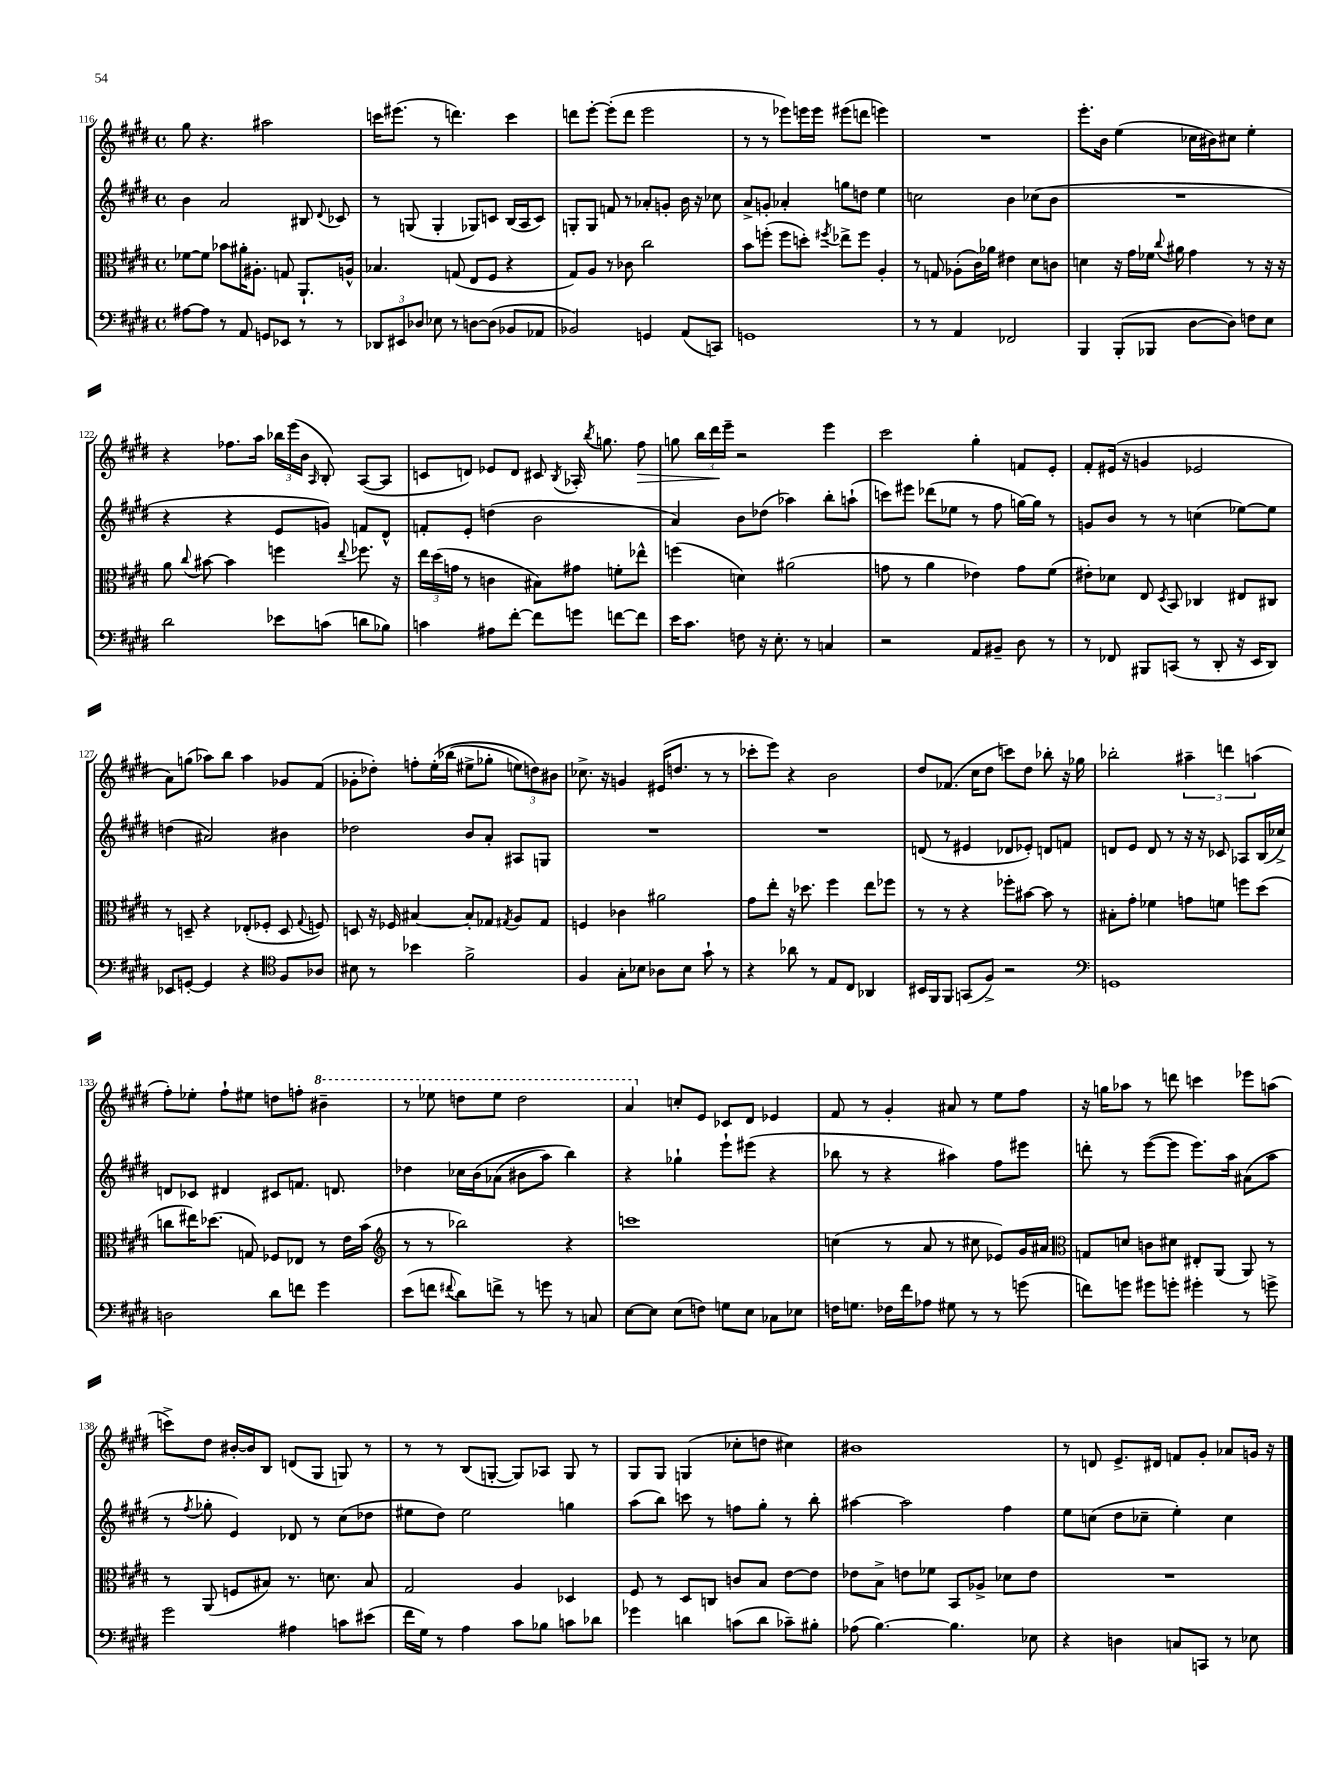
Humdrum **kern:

**kern	**kern	**kern	**kern	**dynam
*part4	*part3	*part2	*part1	*part1
*staff4	*staff3	*staff2	*staff1	*staff1
*clefF4	*clefC3	*clefG2	*clefG2	*
*k[f#c#g#d#]	*k[f#c#g#d#]	*k[f#c#g#d#]	*k[f#c#g#d#]	*
*M4/4	*M4/4	*M4/4	*M4/4	*
*met(c)	*met(c)	*met(c)	*met(c)	*
=116	=116	=116	=116	=116
[8A#X\L	[8f-X\L	4b\	8gg#\	.
8A#\J]	8f-\J]	.	4.r	.
8r	8b-X\L	2a/	.	.
8AA/	16a#X'\K	.	.	.
.	8.A#X'\J	.	.	.
8GGn/L	.	.	2aa#X\	.
8EE-X/J	8Gn/	.	.	.
8r	8.AA`/L	8B#X/	.	.
.	.	8qqd#/	.	.
8r	.	8c-X/	.	.
.	16An^^/Jk	.	.	.
=117	=117	=117	=117	=117
12DD-X/L	4.B-X/	8r	16cccn\KL	.
.	.	.	(8.eee#X\J	.
12EE#X/	.	.	.	.
.	.	(8Gn/	.	.
12D-X/J	.	.	.	.
8E-X\	.	4G'/	8r	.
8r	(8Gn/	.	4.dddn\)	.
[8Dn\L	8E/L	8G-X/L)	.	.
(8D\J]	8F#/J	8cn/J	.	.
8BB-X/L	4r	(16B/LL	4ccc\	.
.	.	16A/J	.	.
8AA-X/J	.	8c/J)	.	.
=118	=118	=118	=118	=118
2BB-X/)	8G#/L)	8Gn'/L	8dddn\L	.
.	8A/J	8G/J	[8eee'\J	.
.	8r	8fn/	(8eee'\L]	.
.	8c-X\	8r	8ddd\J	.
4GGn/	2cc#\	8a-X'/L	2eee\	.
.	.	8gn'/J	.	.
(8AA/L	.	16b\	.	.
.	.	16r	.	.
8CCn/J)	.	8cc-X\	.	.
=119	=119	=119	=119	=119
1GGn	8b\L	8a^/L	8r	.
.	(8ffn'\J	8gn'/J	8r	.
.	8ff\L	4a-X'/	8eee-X\L)	.
.	8ddn'\J)	.	16eeen\L	.
.	.	.	16eee\JJ	.
.	8qff#X/	.	.	.
.	8ee-X^\L	8ggn\L	(8eee#X\L	.
.	8ff#\J	8ddn\J	8dddn\J	.
.	4A'/	4ee\	4eeen\)	.
=120	=120	=120	=120	=120
8r	8r	2ccn\	1r	.
8r	8Gn/	.	.	.
4AA/	(8A-X'\L	.	.	.
.	16c#\L)	.	.	.
.	16a-X\JJ	.	.	.
2FF-X/	4e#X\	4b\	.	.
.	8d#\L	(8cc-X\L	.	.
.	8cn\J	8b\J	.	.
=121	=121	=121	=121	=121
4BBB/	4dn\	1r	8.eee'\L	.
.	.	.	16b\Jk	.
(8BBB'/L	16r	.	(4ee\	.
.	16g#\LL	.	.	.
8BBB-X/J	16f-X\JJ	.	.	.
.	8qqcc#/	.	.	.
.	16a#X\	.	.	.
[8D#\L	4g#\	.	16cc-X\LL	.
.	.	.	16b#X\J)	.
8D#\J])	.	.	8cc#X\J	.
8Fn\L	8r	.	4ee'\	.
8E\J	16r	.	.	.
.	16r	.	.	.
!!LO:LB:g=z
=122	=122	=122	=122	=122
2d#\	8a\	4r	4r	.
.	8qqcc#/	.	.	.
.	[8b#X\	.	.	.
.	4b#\]	4r	8.ff-X\L	.
.	.	.	16aa\Jk	.
8e-X\L	4ffn\	8e/L	24bb-X\LL	.
.	.	.	(24eee\	.
.	.	.	24b\JJ	.
.	.	.	16qqA/	.
(8cn\J	.	8gn/J)	8B'/)	.
.	8qqee/	.	.	.
8dn\L	8.ff-X\	8fn/L	([8A/L	.
8B-X\J)	.	8d#^^/J	8A/J]	.
.	16r	.	.	.
=123	=123	=123	=123	=123
4cn\	24ee\LL	8fn'/L	8cn/L	.
.	(24dd#\	.	.	.
.	24gn\JJ	.	.	.
.	8r	8e'/J	8dn/J)	.
8A#X\L	4cn\	(4ddn\	8e-X/L	.
[8f#'\J	.	.	8d/J	.
8f#\L]	8B#X\L)	2b\	8c#X/	.
.	.	.	8qB/	.
8gn\J	8g#X\J	.	16A-X'/	.
.	.	.	8qbb/	.
.	.	.	8.ggn\	.
[8fn\L	8fn'\L	.	.	.
!	!	!	!	!LO:HP:b
8f\J]	8ee-X^^\J	.	8ff#\	>
=124	=124	=124	=124	=124
16e\KL	(4ffn\	4a/)	8ggn\	.
8.c#\J	.	.	.	.
.	.	.	24bb\LL	.
.	.	.	24ddd#\	.
.	.	.	24eee~\JJ	]
8Fn\	4dn\)	8b\L	2r	.
16r	.	(8dd-X\J	.	.
8.E'\	.	.	.	.
.	(2a#X\	4aa-X\)	.	.
8r	.	.	.	.
4Cn/	.	8bb'\L	4eee\	.
.	.	(8aan`\J	.	.
=125	=125	=125	=125	=125
2r	8gn\	8cccn\L)	2ccc#\	.
.	8r	8eee#X\J	.	.
.	4a\	(8ddd-X\L	.	.
.	.	8ee-X\J	.	.
8AA/L	4e-X\)	8r	4gg#'\	.
8BB#X~/J	.	8ff#\	.	.
8D#\	8g\L	[16ggn\LL)	8fn/L	.
.	.	16gg\JJ]	.	.
8r	(8f#\J	8r	8e'/J	.
=126	=126	=126	=126	=126
8r	8e#X'\L)	8gn/L	8f#'/L	.
8FF-X/	8d-X\J	8b/J	(16e#X/Jk	.
.	.	.	16r	.
8BBB#X/L	8E/	8r	4gn/	.
.	8qD#/	.	.	.
(8CCn/J	8BB/	8r	.	.
8r	4C-X/	(4ccn\	2e-X/	.
8DD#'/	.	.	.	.
16r	8E#X/L	[8ee-X\L)	.	.
16EE/KL	.	.	.	.
8DD#/J)	8C#X/J	8ee-\J]	.	.
!!LO:LB:g=z
=127	=127	=127	=127	=127
8EE-X/L	8r	(4ddn\	8a\L)	.
[8GGn'/J	8Dn~/	.	(8ggn\J	.
4GG/]	4r	2a#X/)	8aa-X\L)	.
.	.	.	8bb\J	.
4r	(8E-X'/L	.	4aa-\	.
.	8F-X'/J	.	.	.
*clefC4	*	*	*	*
8F#/L	8D/	4b#X\	8g-X/L	.
.	8qqG#/	.	.	.
8A-X/J	8Fn/)	.	(8f#/J	.
=128	=128	=128	=128	=128
8B#X\	8Dn/	2dd-X\	8g-X'\L	.
8r	16r	.	8dd-X'\J)	.
.	16F-X/	.	.	.
4b-X\	[4B#X/	.	8ffn'\L	.
.	.	.	(16ee'\L	.
.	.	.	(16bb-X\JJ	.
2f#^\	8B#'/L]	8b/L	8ee#X^\L	.
.	8G-X/J	8a'/J	8gg-X'\J	.
.	8qG#X/	.	.	.
.	8A/L	8A#X/L	12een\L)	.
.	.	.	12ddn\)	.
.	8G#/J	8Gn/J	.	.
.	.	.	12b#X\J	.
=129	=129	=129	=129	=129
4F#/	4Fn/	1r	8.cc-X^\	.
.	.	.	16r	.
8G#'\L	4c-X\	.	4gn/	.
8B-X\J	.	.	.	.
8A-X\L	2a#X\	.	(16e#X/KL	.
.	.	.	8.ddn/J	.
8B-\J	.	.	.	.
8g#`\	.	.	8r	.
8r	.	.	8r	.
=130	=130	=130	=130	=130
4r	8g#\L	1r	8ccc-X'\L	.
.	8ee'\J	.	8eee\J)	.
8a-X\	16r	.	4r	.
.	8.dd-X\	.	.	.
8r	.	.	.	.
8E/L	4ff#\	.	2b\	.
8C#/J	.	.	.	.
4AA-X/	8ee\L	.	.	.
.	8ff-X\J	.	.	.
=131	=131	=131	=131	=131
16BB#X/LL	8r	(8dn/	8dd#/L	.
16FF#/J	.	.	.	.
8FF#/J	8r	8r	(8.f-X/J	.
(8GGn/L	4r	4e#X/	.	.
.	.	.	16cc#\KL	.
8F#^/J)	.	.	8dd#\J	.
2r	8ff-X'\L	8d-X/L	8cccn\L)	.
.	[8b#X\J	8e-X'/J)	8dd#\J	.
.	8b#\]	8dn/L	8bb-X'\	.
.	8r	8fn/J	16r	.
.	.	.	16gg-X\	.
=132	=132	=132	=132	=132
*clefF4	*	*	*	*
1GGn	8B#X'\L	8dn/L	2bb-X'\	.
.	8g#'\J	8e/J	.	.
.	4f-X\	8d/	.	.
.	.	8r	.	.
.	8gn\L	16r	6aa#X~\	.
.	.	16r	.	.
.	8fn\J	8c-X/	.	.
.	.	.	6dddn\	.
.	8ffn\L	8A-X/L	.	.
.	.	.	(6aan\	.
.	(8dd#\J	(16B/L	.	.
.	.	16cc-X^/JJ)	.	.
!!LO:LB:g=z
=133	=133	=133	=133	=133
2Dn\	8ccn\L	8dn/L	8ff#'\L)	.
.	16ee#X\K)	8c-X/J	8ee-X'\J	.
.	(8.dd-X\J	.	.	.
.	.	4d#X/	8ff#`\L	.
.	8Gn/)	.	8ee#X\J	.
8d#\L	8F-X/L	8c#X/L	8ddn\L	.
8fn\J	8E-X/J	8.fn/J	8ffn'\J	.
*	*	*	*8va	*
4g#\	8r	.	4bb#X~\	.
.	.	8.dn/	.	.
.	16e\LL	.	.	.
.	(16b\JJ	.	.	.
=134	=134	=134	=134	=134
*	*clefG2	*	*	*
(8e\L	8r	4dd-X\	8r	.
8fn\J	8r	.	8eee-X\	.
8qqf#X/	.	.	.	.
8d#\L)	2bb-X\)	16cc-X\LL	8dddn\L	.
.	.	(16b\J	.	.
8fn^\J	.	(8a-X\J	8eee-\J	.
8r	.	8b#X\L	2ddd\	.
8gn\	.	8aa\J)	.	.
8r	4r	4bb\)	.	.
8Cn/	.	.	.	.
=135	=135	=135	=135	=135
[8E\L	1cccn	4r	4aa/	.
8E\J]	.	.	.	.
*	*	*	*X8va	*
(8E\L	.	4gg-X`\	8ccn'/L	.
8Fn\J)	.	.	8e/J	.
8Gn\L	.	8eee`\L	8c-X/L	.
8E\J	.	(8eee#X\J	8d#/J	.
8C-X\L	.	4r	4e-X/	.
8E-X\J	.	.	.	.
=136	=136	=136	=136	=136
16Fn\KL	(4ccn\	8bb-X\	8f#/	.
8.Gn\J	.	.	.	.
.	.	8r	8r	.
16F-X\LL	8r	4r	4g#'/	.
16f#\J	.	.	.	.
8A-X\J	8a/	.	.	.
8G#X\	8r	4aa#X\)	8a#X/	.
8r	8cc#X\	.	8r	.
8r	8e-X/L)	8ff#\L	8ee\L	.
(8gn\	16g#/L	8eee#X\J	8ff#\J	.
.	16a#X/JJ	.	.	.
=137	=137	=137	=137	=137
*	*clefC3	*	*	*
8fn\L)	8Gn/L	8dddn'\	16r	.
.	.	.	16ggn\KL	.
8gn\J	8dn/J	8r	8aa-X\J	.
8g#X\L	8cn\L	([8eee\L	8r	.
8gn'\J	8d#X\J	8eee\J]	8dddn\	.
4g#X'\	8E#X'/L	8.eee\L)	4cccn\	.
.	(8AA/J	.	.	.
.	.	16aa\Jk	.	.
8r	8AA/)	(8a#X\L	8eee-X\L	.
8gn^\	8r	8aa\J	(8aan\J	.
!!LO:LB:g=z
=138	=138	=138	=138	=138
2g#\	8r	8r	8cccn^\L)	.
.	.	8qff#/	.	.
.	(8AA/	8gg-X'\	8dd#\J	.
.	8Fn/L	4e/)	[16b#X'/LL	.
.	.	.	16b#/J]	.
.	8B#X/J)	.	8B/J	.
4A#X\	8.r	8d-X/	(8dn/L	.
.	.	8r	8G#/J	.
.	8.dn\	.	.	.
8cn\L	.	(8cc#\L	8Gn/)	.
(8e#X\J	8B#/	8dd-X\J	8r	.
=139	=139	=139	=139	=139
16f#\LL	2G#/	8ee#X\L	8r	.
16G#\JJ)	.	.	.	.
8r	.	8dd#\J)	8r	.
4A\	.	2ee#\	(8B/L	.
.	.	.	[8Gn'/J	.
8c#\L	4A/	.	8G/L])	.
8B-X\J	.	.	8A-X/J	.
8cn\L	4D-X/	4ggn\	8G/	.
8d-X\J	.	.	8r	.
=140	=140	=140	=140	=140
4g-X\	8F#/	(8aa\L	8G#/L	.
.	8r	8bb\J)	8G#/J	.
4dn\	8D#/L	8cccn\	(4Gn/	.
.	8Cn/J	8r	.	.
(8cn\L	8cn/L	8ffn\L	8cc-X'\L	.
8d\J	8B/J	8gg#'\J	8ddn\J	.
8c-X~\L)	[8e\L	8r	4cc#X\)	.
8B#X'\J	8e\J]	8bb'\	.	.
=141	=141	=141	=141	=141
(8A-X\	8e-X\L	[4aa#X\	1b#X	.
[4.B\)	8B^\J	.	.	.
.	8en\L	2aa#\]	.	.
.	8f-X\J	.	.	.
4.B\]	8BB/L	.	.	.
.	8A-X^/J	.	.	.
.	8d-X\L	4ff#\	.	.
8E-X\	8e\J	.	.	.
=142	=142	=142	=142	=142
4r	1r	8ee\L	8r	.
.	.	(8ccn\J	8dn/	.
4Dn\	.	8dd#\L	8.e^/L	.
.	.	8cc-X~\J	.	.
.	.	.	16d#X/Jk	.
8Cn/L	.	4ee'\)	8fn/L	.
8CCn/J	.	.	8g#'/J	.
8r	.	4cc-\	8a-X/L	.
8E-X\	.	.	16gn/Jk	.
.	.	.	16r	.
==	==	==	==	==
*-	*-	*-	*-	*-
